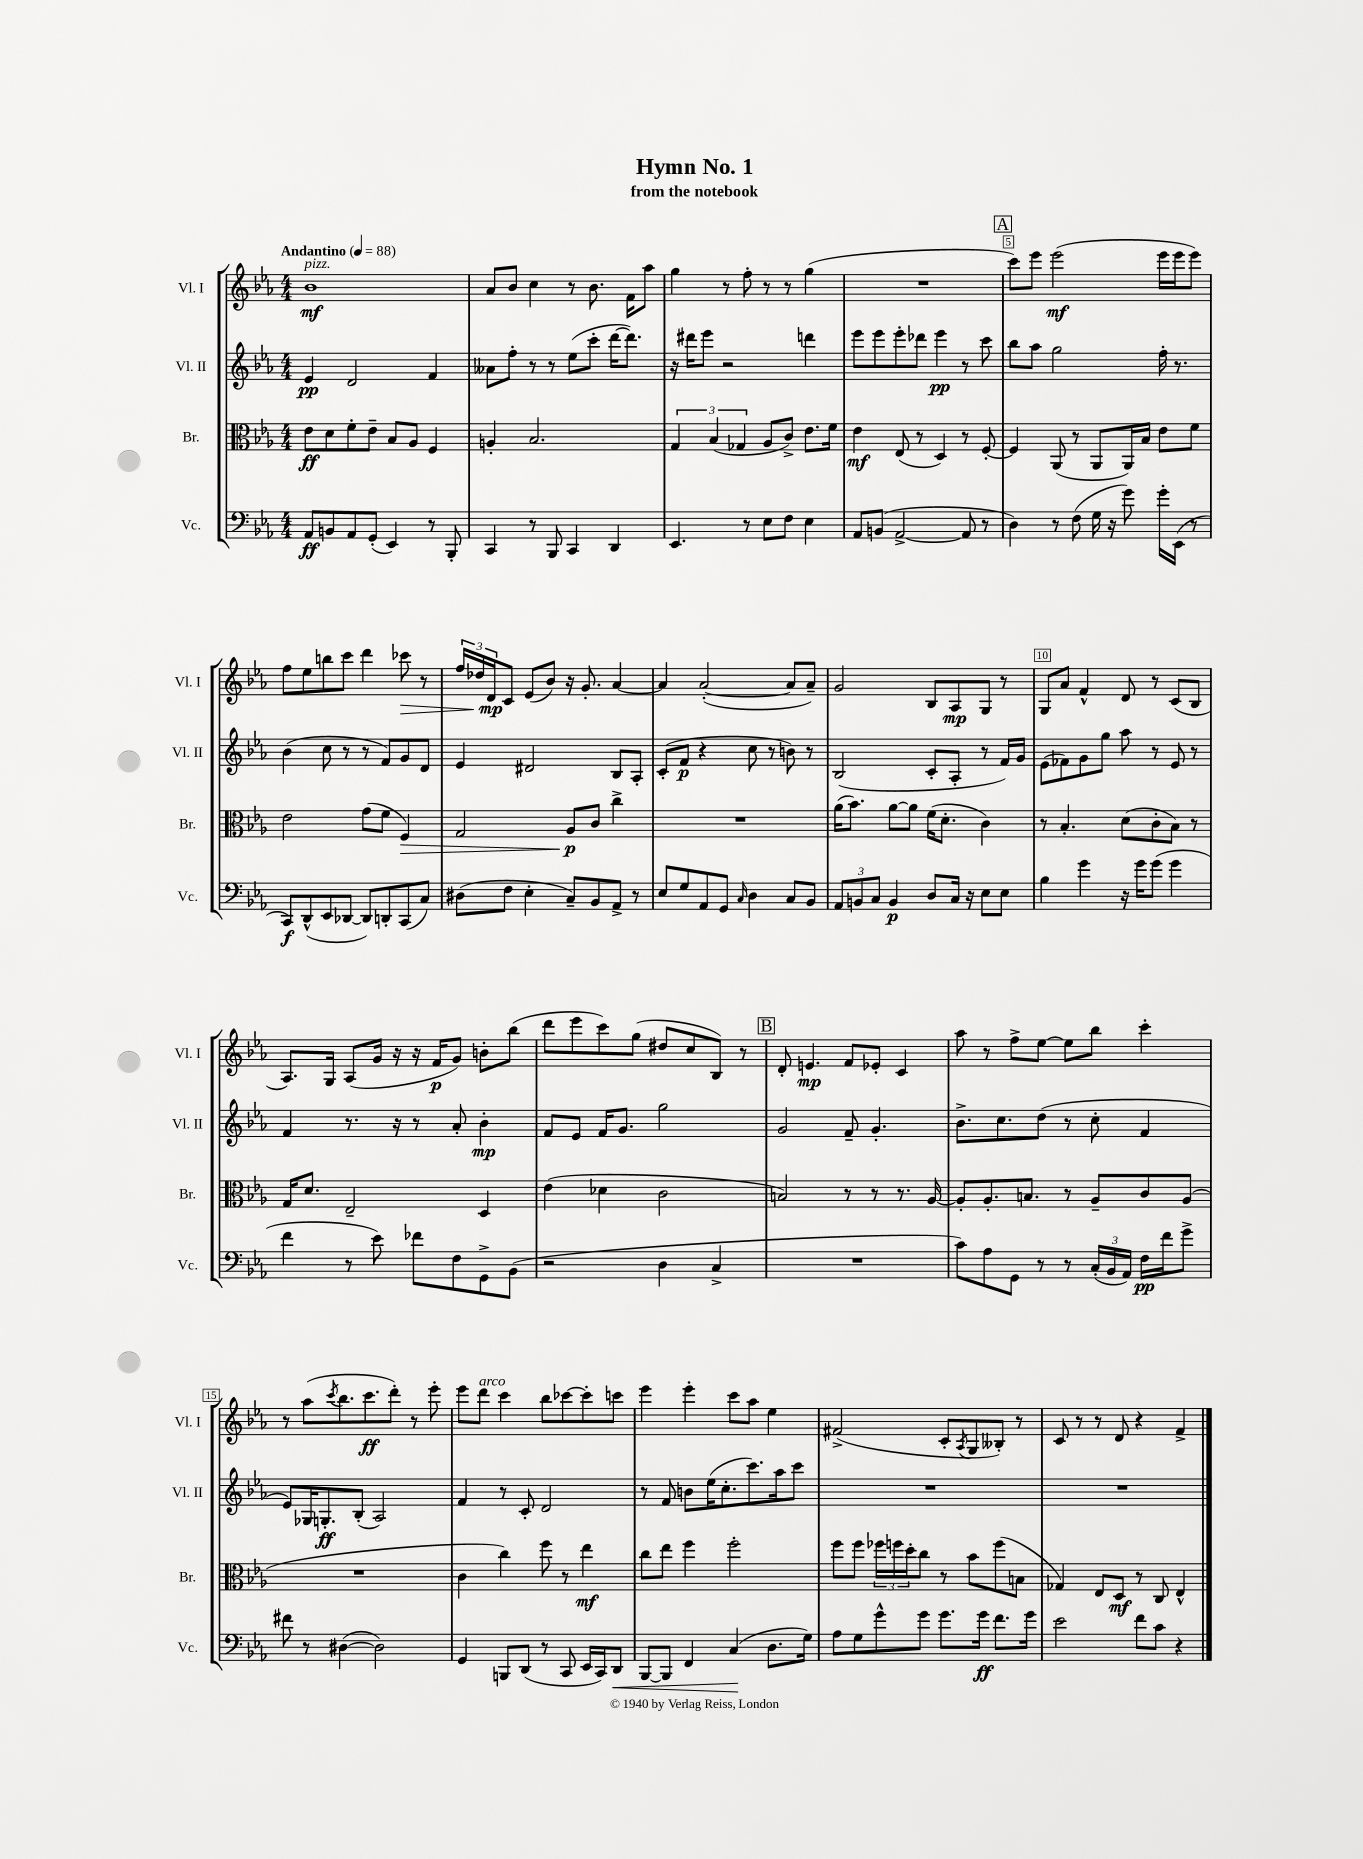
\header { title = "Hymn No. 1" subtitle = "from the notebook" }
<<
\new StaffGroup <<
\new Staff = "s0" \with { instrumentName = "Vl. I" shortInstrumentName = "Vl. I" } {
    \clef treble \key ees \major \numericTimeSignature \time 4/4 \tempo "Andantino" 4 = 88
    bes'1\mf^\markup { \italic "pizz." } |
    aes'8 bes'8 c''4 r8 bes'8. f'16 aes''8 |
    g''4 r8 f''8-. r8 r8 g''4( |
    R1 |
    \mark \markup { \box "A" } c'''8) ees'''8 ees'''2\mf( ees'''16 ees'''16 ees'''8) |
    f''8 ees''8 b''8 c'''8 d'''4 ces'''8\> r8 |
    \tuplet 3/2 { f''16 des''16 d'16\mp\! } c'8 ees'8( bes'8) r16 g'8.-. aes'4~ |
    aes'4 aes'2~-.( aes'8 aes'8--) |
    g'2 bes8 aes8\mp g8 r8 |
    g8 aes'8 f'4-^ d'8 r8 c'8( bes8 |
    aes8.) g16 aes8( g'16 r16 r16 f'16\p g'8) b'8-. bes''8( |
    d'''8 ees'''8 c'''8) g''8( dis''8 c''8 bes8) r8 |
    \mark \markup { \box "B" } d'8-. e'4.\mp f'8 ees'8-. c'4 |
    aes''8 r8 f''8-> ees''8~ ees''8 bes''8 c'''4-. |
    r8 aes''8( \acciaccatura { c'''8 } bes''8. c'''8.\ff d'''8-.) r8 ees'''8-. |
    ees'''8 d'''8^\markup { \italic "arco" } c'''4 bes''8 ces'''8~ ces'''8-. c'''8 |
    ees'''4 ees'''4-. c'''8 aes''8 ees''4 |
    fis'2->( c'8-. \acciaccatura { aes8 } g8 beses8-.) r8 |
    c'8 r8 r8 d'8 r4 f'4-> \bar "|." |
}
\new Staff = "s1" \with { instrumentName = "Vl. II" shortInstrumentName = "Vl. II" } {
    \clef treble \key ees \major \numericTimeSignature \time 4/4
    ees'4\pp d'2 f'4 |
    aeses'8 f''8-. r8 r8 ees''8( c'''8-. d'''16~ d'''8.) |
    r16 dis'''16 ees'''8 r2 d'''4 |
    ees'''8 ees'''8 ees'''8-. des'''8 ees'''4\pp r8 c'''8 |
    \mark \markup { \box "A" } bes''8 aes''8 g''2 f''16-. r8. |
    bes'4( c''8 r8 r8 f'8) g'8 d'8 |
    ees'4 dis'2 bes8 aes8-. |
    c'8-.( f'8\p r4 c''8 r8 b'8) r8 |
    bes2( c'8-. aes8-. r8 f'16) g'16 |
    ees'8( fes'8) g'8 g''8 aes''8 r8 ees'8 r8 |
    f'4 r8. r16 r8 aes'8-. bes'4-.\mp |
    f'8 ees'8 f'16 g'8. g''2 |
    \mark \markup { \box "B" } g'2 f'8-- g'4.-. |
    bes'8.-> c''8. d''8( r8 c''8-. f'4 |
    ees'8) ges16 g8.-.\ff bes8-.( aes2) |
    f'4 r8 c'8-. d'2 |
    r8 f'8 b'8 ees''16( c''8.-. c'''8.) aes''16 c'''8 |
    R1 |
    R1 \bar "|." |
}
\new Staff = "s2" \with { instrumentName = "Br." shortInstrumentName = "Br." } {
    \clef alto \key ees \major \numericTimeSignature \time 4/4
    ees'8\ff d'8 f'8-. ees'8-- bes8 aes8 f4 |
    a4-. bes2. |
    \tuplet 3/2 { g4 bes4( ges4 } aes8 c'8->) ees'8. f'16 |
    ees'4\mf ees8( r8 d4) r8 f8~-. |
    \mark \markup { \box "A" } f4 aes,8( r8 aes,8 aes,16) bes16 ees'8 f'8 |
    ees'2 g'8( f'8 f4\>) |
    g2 aes8\p\! c'8 c''4-> |
    R1 |
    aes'16( bes'8.) aes'8~ aes'8 f'16( d'8.-. c'4) |
    r8 bes4.-. d'8( c'8-. bes8) r8 |
    g16 d'8. ees2-- d4 |
    ees'4( des'4 c'2 |
    \mark \markup { \box "B" } b2) r8 r8 r8. aes16~ |
    aes8-. aes8.-. b8. r8 aes8-- c'8 aes8( |
    R1 |
    c'4 c''4) f''8 r8 ees''4\mf |
    c''8 ees''8 f''4 f''2-. |
    f''8 f''8 \tuplet 3/2 { fes''16 f''16 d''16-. } c''8 r8 bes'8 f''8( b8 |
    ges4) ees8 d8\mf r8 c8 ees4-^ \bar "|." |
}
\new Staff = "s3" \with { instrumentName = "Vc." shortInstrumentName = "Vc." } {
    \clef bass \key ees \major \numericTimeSignature \time 4/4
    aes,8\ff b,8 aes,8 g,8-.( ees,4) r8 bes,,8-. |
    c,4 r8 bes,,8 c,4 d,4 |
    ees,4. r8 ees8 f8 ees4 |
    aes,8 b,8( aes,2~-> aes,8 r8 |
    \mark \markup { \box "A" } d4) r8 f8( g16 r16 g'8) g'16-. ees,16( r8 |
    c,8\f) d,8-^( ees,8 des,8~ des,8) d,8-. c,8( c8) |
    dis8( f8 ees4-. c8--) bes,8 aes,8-> r8 |
    ees8 g8 aes,8 g,8 \grace { c16 } d4 c8 bes,8 |
    \tuplet 3/2 { aes,8 b,8 c8 } b,4\p d8 c16 r16 ees8 ees8 |
    bes4 g'4 r16 g'16 g'8( g'4 |
    f'4 r8 ees'8) fes'8 f8 g,8-> bes,8( |
    r2 d4 c4-> |
    \mark \markup { \box "B" } R1 |
    c'8) aes8 g,8 r8 r8 \tuplet 3/2 { c16-.( bes,16 aes,16) } f16\pp f'16 g'8-> |
    fis'8 r8 dis4~( dis2) |
    g,4 b,,8 d,8( r8 c,8 ees,16 c,16) d,8\< |
    bes,,8~ bes,,8 f,4 c4\!( d8. g16) |
    aes8 g8 g'8-^ g'8 g'8. g'16\ff f'8. g'16 |
    ees'2 f'8 c'8 r4 \bar "|." |
}
>>
>>
\layout { \context { \Score \override BarNumber.break-visibility = ##(#f #t #t) barNumberVisibility = #(every-nth-bar-number-visible 5) \override BarNumber.stencil = #(make-stencil-boxer 0.1 0.3 ly:text-interface::print) } }
